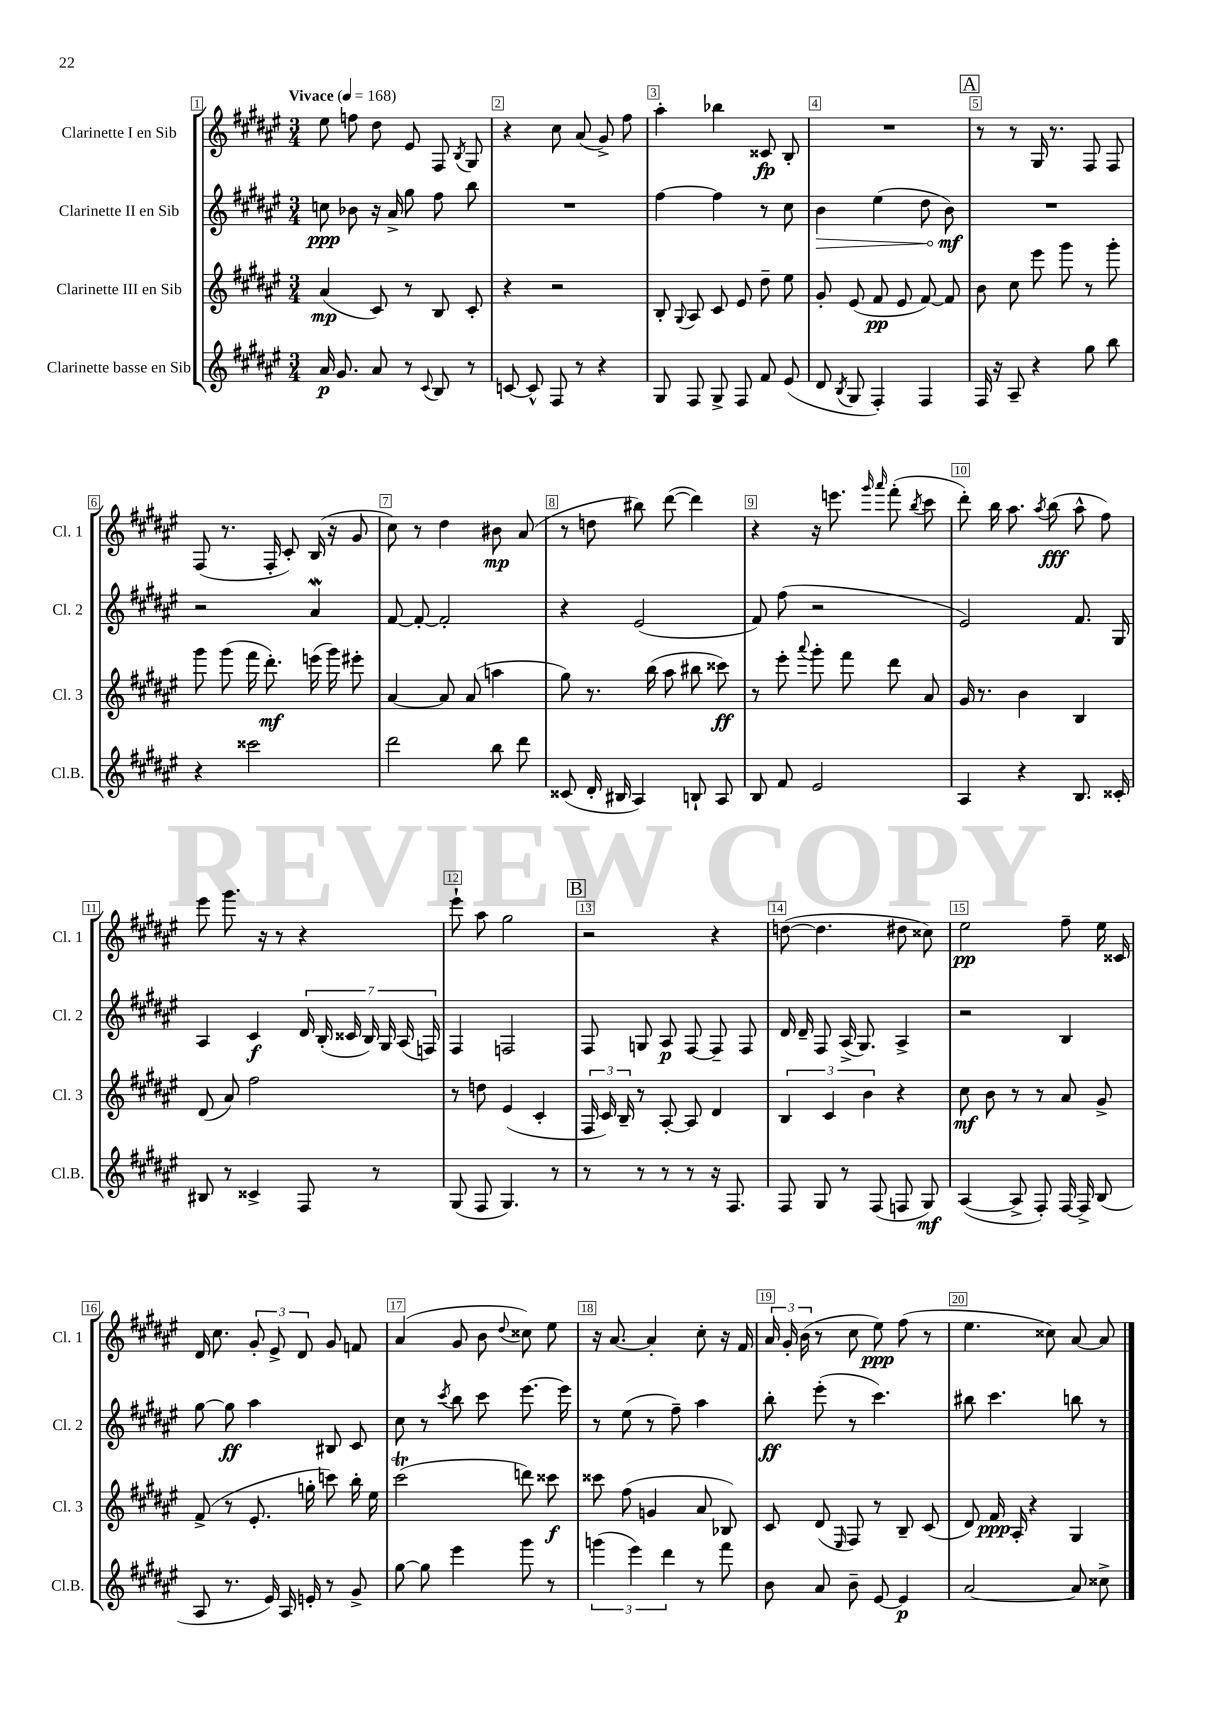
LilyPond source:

<<
\new StaffGroup <<
\new Staff = "s0" \with { instrumentName = "Clarinette I en Sib" shortInstrumentName = "Cl. 1" } {
    \clef treble \key fis \major \numericTimeSignature \time 3/4 \tempo "Vivace" 4 = 168
    \autoBeamOff eis''8 f''8 dis''8 eis'8 fis8 \acciaccatura { b8 } gis8 |
    r4 cis''8 ais'8( gis'8->) fis''8 |
    ais''4-. bes''4 cisis'8\fp b8-. |
    R2. |
    \mark \markup { \box "A" } r8 r8 gis16 r8. fis8 fis8 |
    fis8( r8. fis16-. cis'8-.) b16( r16 gis'8 |
    cis''8) r8 dis''4 bis'8\mp ais'8( |
    r8 d''8 bis''8) dis'''8~( dis'''4) |
    r4 r16 e'''8. \grace { gis'''16 ais'''16 } fis'''8-.( \acciaccatura { b''8 } cis'''8 |
    dis'''8-.) b''16 ais''8. \acciaccatura { ais''8 } b''8\fff( ais''8-^ fis''8) |
    eis'''8 gis'''8. r16 r8 r4 |
    eis'''8-! ais''8 gis''2 |
    \mark \markup { \box "B" } r2 r4 |
    d''8~( d''4. dis''8 cisis''8) |
    eis''2\pp fis''8-- eis''16 cisis'16 |
    dis'16 cis''8. \tuplet 3/2 { gis'8-. eis'8-> dis'8 } gis'8 f'8 |
    ais'4( gis'8 b'8 \appoggiatura { dis''8 } cisis''8) eis''8 |
    r16 ais'8.~ ais'4-. cis''8-. r16 fis'16 |
    \tuplet 3/2 { ais'16 gis'16-. b'16( } r8 cis''8 eis''8\ppp) fis''8( r8 |
    eis''4. cisis''8) ais'8~ ais'8 \bar "|." |
}
\new Staff = "s1" \with { instrumentName = "Clarinette II en Sib" shortInstrumentName = "Cl. 2" } {
    \clef treble \key fis \major \numericTimeSignature \time 3/4
    \autoBeamOff c''8\ppp bes'8 r16 ais'16-> gis''8 fis''8 b''8 |
    R2. |
    fis''4~ fis''4 r8 cis''8 |
    \once \override Hairpin.circled-tip = ##t b'4\> eis''4( dis''8 b'8\mf\!) |
    \mark \markup { \box "A" } R2. |
    r2 ais'4\mordent |
    fis'8~ fis'8~-. fis'2-. |
    r4 eis'2( |
    fis'8) fis''8( r2 |
    eis'2) fis'8. gis16 |
    ais4 cis'4\f \tuplet 7/4 { dis'16 b16-.( cisis'16 b16) gis16 ais16( f16) } |
    fis4 f2 |
    \mark \markup { \box "B" } fis8 g8 ais8\p fis8~ fis8-- fis8 |
    dis'16 dis'16-- fis8 ais16->( gis8.) ais4-> |
    r2 b4 |
    gis''8~ gis''8\ff ais''4 bis8 cis'8 |
    cis''8 r8 \acciaccatura { cis'''8 } b''8 cis'''8 eis'''8.~ eis'''16 |
    r8 eis''8( r8 fis''8--) ais''4 |
    b''8-.\ff eis'''8-.( r8 cis'''4.) |
    bis''8 cis'''4. b''8 r8 \bar "|." |
}
\new Staff = "s2" \with { instrumentName = "Clarinette III en Sib" shortInstrumentName = "Cl. 3" } {
    \clef treble \key fis \major \numericTimeSignature \time 3/4
    \autoBeamOff ais'4\mp( cis'8) r8 b8 cis'8-. |
    r4 r2 |
    b8-. \appoggiatura { gis8 } ais8 cis'8 eis'8 dis''8-- eis''8 |
    gis'8-. eis'8( fis'8\pp eis'8 fis'8~) fis'8 |
    \mark \markup { \box "A" } b'8 cis''8 eis'''8 gis'''8 r8 gis'''8-. |
    gis'''8 gis'''8( fis'''16 dis'''8.-.\mf) e'''16( gis'''16) eis'''8-. |
    ais'4~ ais'8 ais'8( a''4 |
    gis''8) r8. b''16( ais''8 bis''8 cisis'''8\ff) |
    r8 eis'''8-. \appoggiatura { ais'''8 } gis'''8-. fis'''8 dis'''8 ais'8 |
    gis'16 r8. b'4 b4 |
    dis'8( ais'8) fis''2 |
    r8 d''8 eis'4( cis'4-. |
    \mark \markup { \box "B" } \tuplet 3/2 { fis16 cis'16) b16-- } r8 ais8~-. ais8 dis'4 |
    \tuplet 3/2 { b4 cis'4 b'4 } r4 |
    cis''8\mf b'8 r8 r8 ais'8 gis'8-> |
    fis'8->( r8 eis'8.-. g''16-. c'''8) b''16-. eis''16 |
    cis'''2\trill( d'''8) cisis'''8\f |
    cisis'''8 fis''8( g'4 ais'8 bes8) |
    cis'8 dis'8( \grace { eis16 } fis8) r8 b8-- cis'8( |
    dis'8) fis'16\ppp ais16-. r4 gis4 \bar "|." |
}
\new Staff = "s3" \with { instrumentName = "Clarinette basse en Sib" shortInstrumentName = "Cl.B." } {
    \clef treble \key fis \major \numericTimeSignature \time 3/4
    \autoBeamOff ais'16\p gis'8. ais'8 r8 \appoggiatura { cis'8 } b8 r8 |
    c'8~ c'8-^ fis8 r8 r4 |
    gis8 fis8 gis8-> fis8 fis'8 eis'8( |
    dis'8 \acciaccatura { b8 } gis8 fis4-.) fis4 |
    \mark \markup { \box "A" } fis16 r16 ais8-- r4 gis''8 b''8 |
    r4 cisis'''2 |
    dis'''2 b''8 dis'''8 |
    cisis'8( dis'16-. bis16 ais4) b8-! ais8 |
    b8 fis'8 eis'2 |
    ais4 r4 b8. cisis'16-. |
    bis8 r8 cisis'4-> fis8 r8 |
    gis8( fis8 gis4.) r8 |
    \mark \markup { \box "B" } r8 r8 r8 r8 r16 fis8. |
    fis8 gis8 r8 fis8( f8 gis8\mf) |
    ais4~( ais8-> fis8-.) fis16~ fis16-> b8( |
    ais8 r8. eis'16) ais16 e'16-. r8 gis'8-> |
    gis''8~ gis''8 eis'''4 gis'''8 r8 |
    \tuplet 3/2 { g'''4( eis'''4) dis'''4 } r8 fis'''8 |
    b'8 ais'8 b'8-- eis'8~ eis'4\p |
    ais'2~ ais'8 cisis''8-> \bar "|." |
}
>>
>>
\layout { \context { \Score \override BarNumber.break-visibility = ##(#f #t #t) barNumberVisibility = #all-bar-numbers-visible \override BarNumber.stencil = #(make-stencil-boxer 0.1 0.3 ly:text-interface::print) } }
